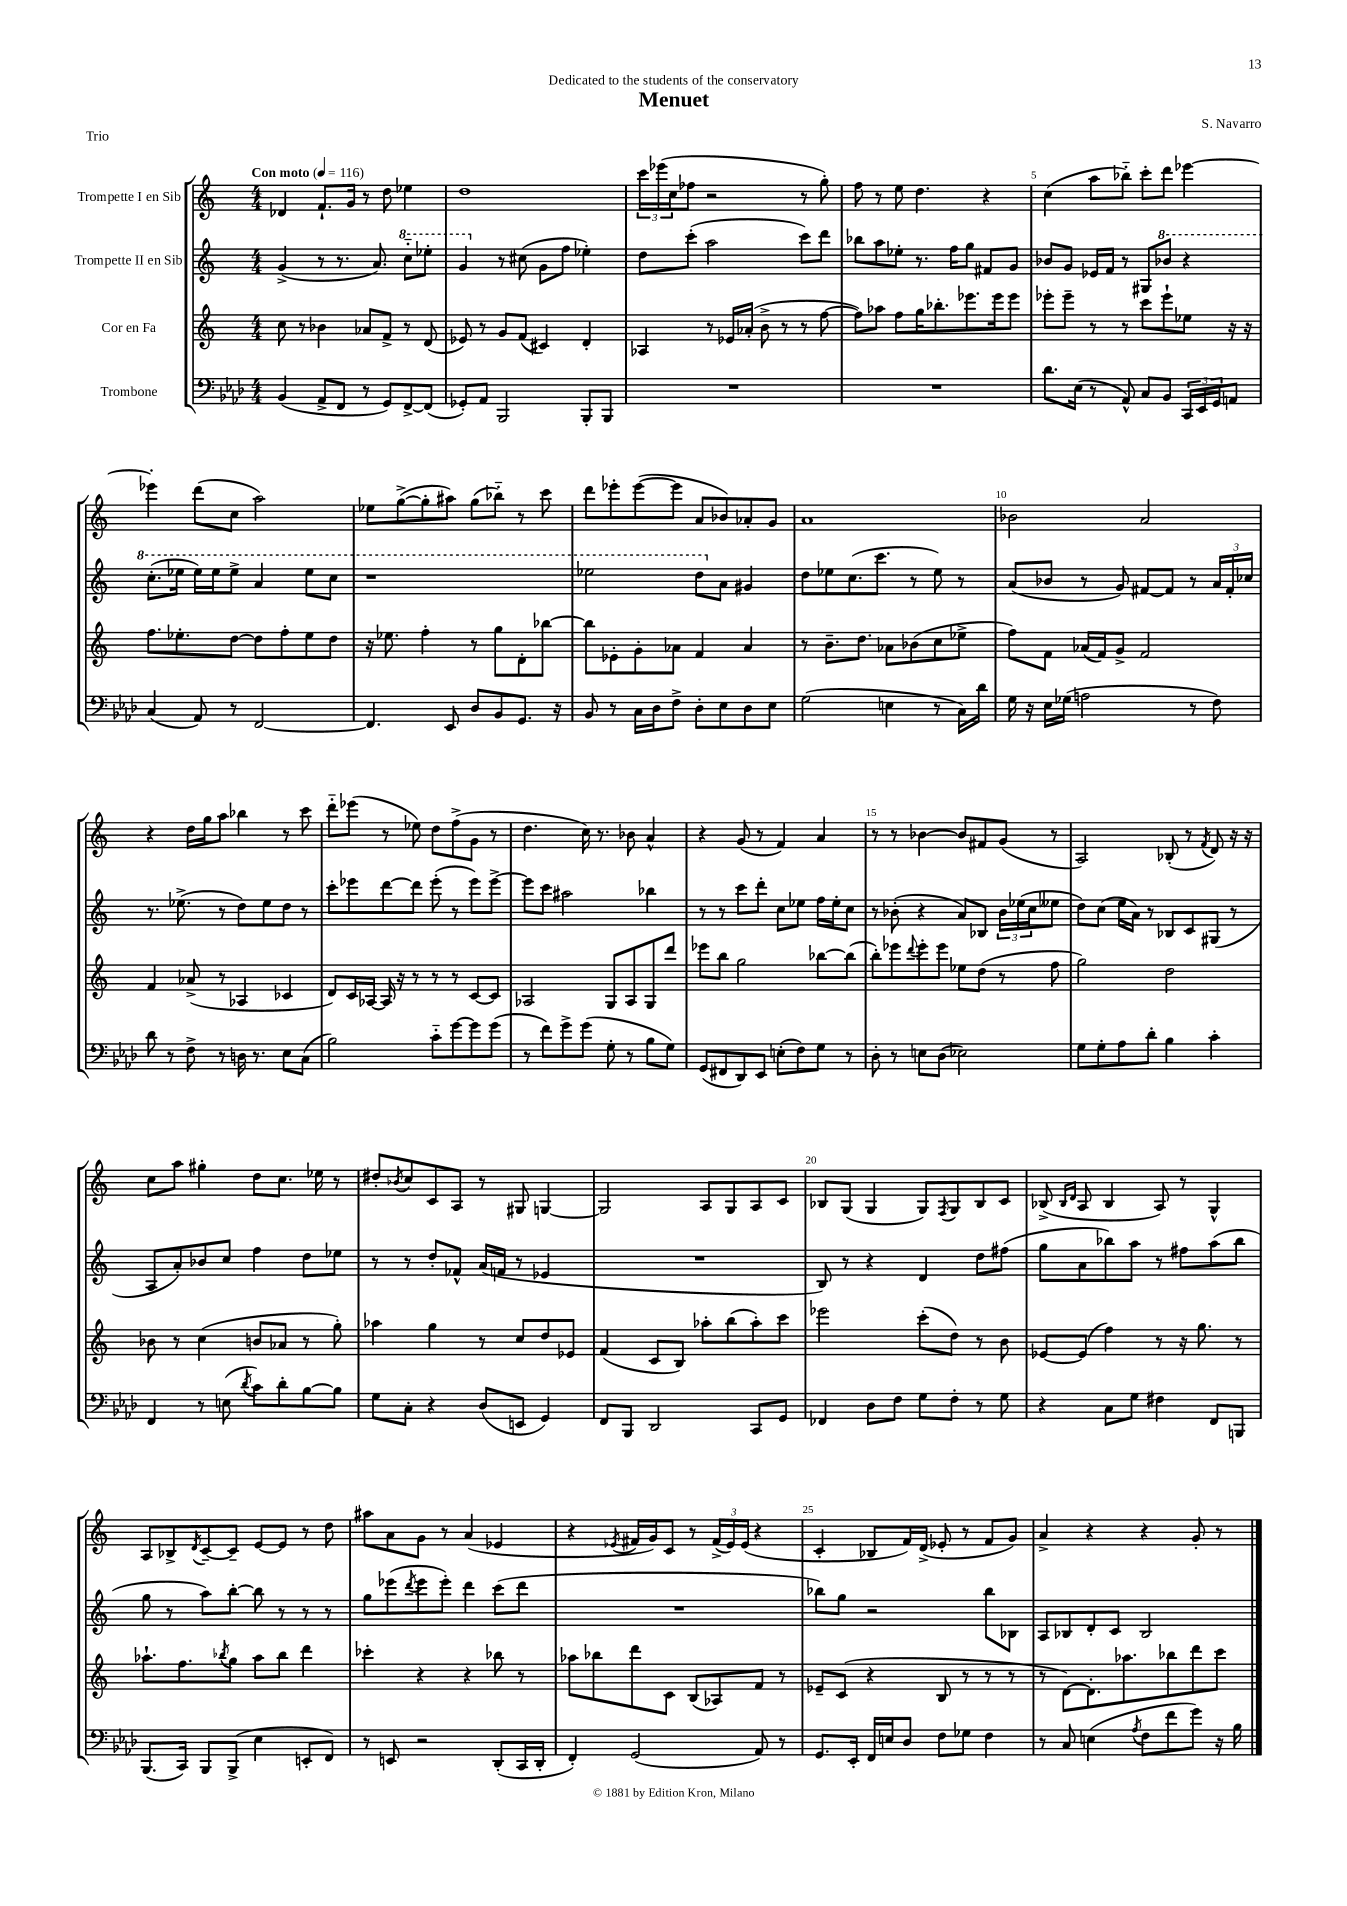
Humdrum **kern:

**kern	**kern	**kern	**kern
*part4	*part3	*part2	*part1
*staff4	*staff3	*staff2	*staff1
*I"Trombone	*I"Cor en Fa	*I"Trompette II en Sib	*I"Trompette I en Sib
*clefF4	*clefG2	*clefG2	*clefG2
*k[b-e-a-d-]	*k[]	*k[]	*k[]
*M4/4	*M4/4	*M4/4	*M4/4
*MM116	*MM116	*MM116	*MM116
=1	=1	=1	=1
!	!	!	!LO:TX:a:B:t=Con moto
(4BB-/	8cc\	(4g^/	4d-X/
.	8r	.	.
8AA-^/L	4b-X\	8r	8.f`/L
8FF/J	.	8.r	.
.	.	.	16g/Jk
8r	8a-X/L	.	8r
.	.	8.a/)	.
8GG/L)	8f^/J	.	8dd\
*	*	*8va	*
[8FF^/	8r	8ccc\L	4ee-X\
(8FF/J]	(8d/	8eee-X'\J	.
=2	=2	=2	=2
8GG-X'/L)	8e-X/)	4gg/	1dd
8AA-/J	8r	.	.
*	*	*X8va	*
2BBB-/	8g/L	8r	.
.	(8f/J	(8cc#X\	.
.	4c#X/)	8g\L	.
.	.	8ff\J	.
8BBB-'/L	4d'/	4ee-X'\)	.
8BBB-/J	.	.	.
=3	=3	=3	=3
1r	4A-X/	8dd\L	24ccc\LL
.	.	.	(24eee-X\
.	.	.	24cc\J
.	.	(8ccc'\J	8ff-X\J
.	8r	2aa\	2r
.	16e-X/LL	.	.
.	(16a-X'/JJ	.	.
.	8b^\	.	.
.	8r	.	.
.	8r	8ccc\L)	8r
.	[8ff\	8ddd\J	8gg'\)
=4	=4	=4	=4
1r	8ff\L])	8bb-X\L	8ff\
.	8aa-X\J	8aa\	8r
.	8ff\L	8ee-X'\J	8ee\
.	16gg\K	8.r	4.dd\
.	8.bb-X'\	.	.
.	.	16ff\KL	.
.	8.eee-X\	8gg\J	.
.	.	8f#X/L	4r
.	16eee-\k	.	.
.	8eee-\J	8g/J	.
=5	=5	=5	=5
8.d-\L	8eee-X'\L	8b-X/L	(4cc\
.	8eee-~\J	8g/J	.
(16E-\Jk	.	.	.
8r	8r	16e-X/LL	8aa\L
.	.	16f/JJ	.
8AA-^^/)	8r	8r	8bb-X\J)
8C/L	8ccc\L	8G#X/L	8ccc'\L
*	*	*8va	*
8BB-/J	8eee-`\	8bb-X/J	8ddd\J
24CC/LL	8ee-X\J	4r	[4eee-X\
24EE-/	.	.	.
24GG/J	.	.	.
8AAn/J	16r	.	.
.	16r	.	.
!!LO:LB:g=z
=6	=6	=6	=6
(4C/	8.ff\L	(8.ccc'\L	4eee-X'\]
.	8.ee-X'\	16eee-X\Jk	.
8AA-/)	.	16eee-\LL)	(8ddd\L
.	.	16eee-\J	.
8r	[8dd\J	8eee-^\J	8cc\J
[2FF/	8dd\L]	4aa/	2aa\)
.	8ff'\	.	.
.	8ee-\	8eee-\L	.
.	8dd\J	8ccc\J	.
=7	=7	=7	=7
4.FF/]	16r	1r	8ee-X\L
.	8.ee-X\	.	.
.	.	.	([8gg^\
.	4ff'\	.	8gg'\]
8EE-/	.	.	8aa#X\J)
8D-/L	8r	.	(8gg\L
8BB-/	8gg\L	.	8bb-X\J)
8.GG/J	8d'\	.	8r
.	[8bb-X\J	.	8ccc\
16r	.	.	.
=8	=8	=8	=8
8BB-/	8bb-\L]	2eee-X\	8ddd\L
8r	8e-X'\	.	8eee-X'\
16C\LL	8g'\	.	([8eee-\
16D-\J	.	.	.
8F^\J	8a-X\J	.	8eee-\J]
8D-'\L	4f/	8ddd\L	8a/L
*	*	*X8va	*
8E-\	.	8a\J	8b-X/)
8D-\	4a-/	4g#X/	8a-X'/
8E-\J	.	.	8g/J
=9	=9	=9	=9
(2G\	8r	8dd\L	1a
.	8.b~\L	8ee-X\	.
.	.	(8.cc\	.
.	8.dd\J	.	.
.	.	8.ccc\J	.
4En\	8a-X\L	.	.
.	(8b-X\	8r	.
8r	8cc\	8ee-\)	.
16C\LL)	8ee-X^\J	8r	.
16d-\JJ	.	.	.
=10	=10	=10	=10
16G\	8ff\L)	(8a/L	2b-X\
16r	.	.	.
16E-\LL	8f\J	8b-X/J	.
(16G-X\JJ	.	.	.
2An\	(16a-X/LL	8r	.
.	16f/J)	.	.
.	8g^/J	8g/)	.
.	2f/	[8f#X/L	2a/
.	.	8f#/J]	.
8r	.	8r	.
8F\)	.	24a/LL	.
.	.	24f#'/	.
.	.	24cc-X/JJ	.
!!LO:LB:g=z
=11	=11	=11	=11
8d-\	4f/	8.r	4r
8r	.	.	.
.	.	(8.ee-X^\	.
8F^\	(8a-X^/	.	16dd\LL
.	.	.	16gg\J
8r	8r	8r	8aa\J
16Dn\	4A-X/	8dd\L)	4bb-X\
8.r	.	.	.
.	.	8ee-\	.
8E-\L	4c-X/	8dd\J	8r
(8C\J	.	8r	8ccc\
=12	=12	=12	=12
2B-\)	8d/L)	8ccc'\L	8ddd\L
.	16c/L	8eee-X\	(8eee-X\J
.	[16A-X/JJ	.	.
.	16A-/]	[8ddd\	8r
.	16r	.	.
.	8r	8ddd\J]	8ee-X\)
8c\L	8r	(8eee-'\	8dd\L
[8g\	8r	8r	(8ff^\
8g\]	[8c/L	8eee-\L)	8g\J
(8g\J	8c/J]	[8eee-^\J	8r
=13	=13	=13	=13
8r	2A-X/	8eee-\L]	4.dd\
8f\L)	.	8ccc\J	.
8g^\	.	2aa#X\	.
(8g\J	.	.	16cc\)
.	.	.	8.r
8G'\	8G/L	.	.
8r	8A-/	.	8b-X\
8B-\L	8G/	4bb-X\	4a^^/
8G\J)	8ddd/J	.	.
=14	=14	=14	=14
(8GG/L	8eee-X\L	8r	4r
8FF#X/	8bb\J	8r	.
8DD-/)	2gg\	8ccc\L	(8g/
8EE-/J	.	8ddd'\J	8r
(8En'\L	.	8cc\L	4f/)
8F\)	.	8ee-X\J	.
8G\J	[8bb-X\L	16ff\LL	4a/
.	.	16ee-'\J	.
8r	(8bb-\J]	8cc\J	.
=15	=15	=15	=15
8D-'\	8bb'\L)	8r	8r
8r	8eee-X\	(8b-X'\	8r
.	8qqddd/	.	.
8En\L	8eee-'\	4r	[4b-X\
(8D-\J	8eee-\J	.	.
2E-X\)	8ee-X\L	8a/L)	8b-/L]
.	(8dd\J	8B-X/J	8f#X/
.	8r	24b-\LL	(8g/J
.	.	(24ee-X\	.
.	.	24cc\J	.
.	8ff\	8ee--X\J	8r
=16	=16	=16	=16
8G\L	2gg\)	8dd\L)	2A/)
8G'\	.	(8cc\J	.
8A-\	.	16ee\LL	.
.	.	16a\JJ)	.
8d-'\J	.	8r	.
4B-\	2dd\	8B-X/L	(8B-X'/
.	.	8c/	8r
.	.	.	8qf/
4c'\	.	(8G#X/J	8d/)
.	.	8r	16r
.	.	.	16r
!!LO:LB:g=z
=17	=17	=17	=17
4FF/	8b-X\	8A/L	8cc\L
.	8r	8a'/)	8aa\J
8r	(4cc\	8b-X/	4gg#X'\
(8En\	.	8cc/J	.
8qd-/	.	.	.
8c\L)	8bn/L	4ff\	8dd\L
8d-'\	8a-X/J	.	8.cc\J
[8B-\	8r	8dd\L	.
.	.	.	16ee-X\
8B-\J]	8gg'\)	8ee-X\J	8r
=18	=18	=18	=18
8G\L	4aa-X\	8r	8dd#X'/L
.	.	.	8qb-X/
8C'\J	.	8r	8cc/
4r	4gg\	8dd'/L	8c/
.	.	8f-X^^/J	8A/J
(8D-/L	8r	(16a/LL	8r
.	.	16fn/JJ	.
8EEn/J	8cc/L	8r	8G#X/
4GG/)	8dd/	4e-X/	[4Gn/
.	8e-X/J	.	.
=19	=19	=19	=19
8FF/L	(4f/	1r	2G/]
8BBB-/J	.	.	.
2DD-/	8c/L	.	.
.	8B/J)	.	.
.	8aa-X'\L	.	8A/L
.	(8bb\	.	8G/
8CC/L	8aa-'\)	.	8A/
8GG/J	8ccc\J	.	8c/J
=20	=20	=20	=20
4FF-X/	2eee-X\	8B/)	8B-X/L
.	.	8r	(8G/J
8D-\L	.	4r	4G/
8F\J	.	.	.
8G\L	(8ccc'\L	4d/	8G/L)
.	.	.	8qF/
8F'\J	8dd\J)	.	8G/
8r	8r	8dd\L	8B-/
8G\	8b\	(8ff#X\J	8c/J
=21	=21	=21	=21
4r	[8e-X/L	8gg\L	(8B-X^/
.	.	.	16qqB-/LL
.	.	.	16qqd/JJ
.	(8e-/J]	8a\	8A/
8C\L	4ff\)	8bb-X\)	4B-/
8G\J	.	8aa\J	.
4F#X\	8r	8r	8A/)
.	16r	8ff#X\L	8r
.	8.gg\	.	.
8FF/L	.	(8aa\	4G^^/
8BBBn/J	8r	8bb-\J	.
!!LO:LB:g=z
=22	=22	=22	=22
(8.BBB-/L	8.aa-X`\L	8gg\	8A/L
.	.	8r	8B-X^/
16CC/Jk)	8.ff\	.	.
.	.	.	8qd/
8BBB-/L	.	8aa\L)	[8c~/
.	8qbb-X/	.	.
(8BBB-^/J	8gg\J	[8bb'\J	8c~/J]
4E-\	8aa-\L	8bb\]	[8e/L
.	8bb-\J	8r	8e/J]
8EEn'/L	4ddd\	8r	8r
8FF/J)	.	8r	8dd\
=23	=23	=23	=23
8r	4ccc-X'\	8gg\L	8aa#X\L
8EEn/	.	(8eee-X\	8a\
.	.	8qddd/	.
2r	4r	8eee-\	8g\J
.	.	8eee-'\J)	8r
.	4r	4ddd\	(4a/
(8DD-'/L	8bb-X\	(8ccc\L	4e-X/
16CC/L	8r	8ddd\J	.
16DD-'/JJ	.	.	.
=24	=24	=24	=24
4FF'/)	8aa-X\L	1r	4r
.	8bb-X\	.	.
.	.	.	8qe-X/
(2GG/	8ddd\	.	16f#X/LL
.	.	.	16g/J)
.	8c\J	.	8c/J
.	(8B/L	.	8r
.	8A-X/)	.	(24f#^/LL
.	.	.	24e-/)
.	.	.	(24e-/JJ
8AA-/)	8f/J	.	4r
8r	8r	.	.
=25	=25	=25	=25
8.GG/L	8e-X~/L	8bb-X\L)	4c'/
.	(8c/J	8gg\J	.
16EE-'/Jk	.	.	.
16FF/LL	4r	2r	8B-X/L
16En/J	.	.	.
8D-/J	.	.	16f/L)
.	.	.	(16d^/JJ
8F\L	8B/	.	8e-X'/
8G-X\J	8r	.	8r
4F\	8r	8bb-\L	8f/L
.	8r	8B-X\J	8g/J)
=26	=26	=26	=26
8r	8r	8A/L	4a^/
8C/	[8d\L)	8B-X/	.
(4En\	8.d'\]	8d'/	4r
.	.	8c/J	.
.	8.aa-X\	.	.
8qA-/	.	.	.
8F\L	.	2B-/	4r
8f\	8bb-X\	.	.
8g\J)	8ddd\	.	8g'/
16r	8ccc\J	.	8r
16B-\	.	.	.
==	==	==	==
*-	*-	*-	*-
